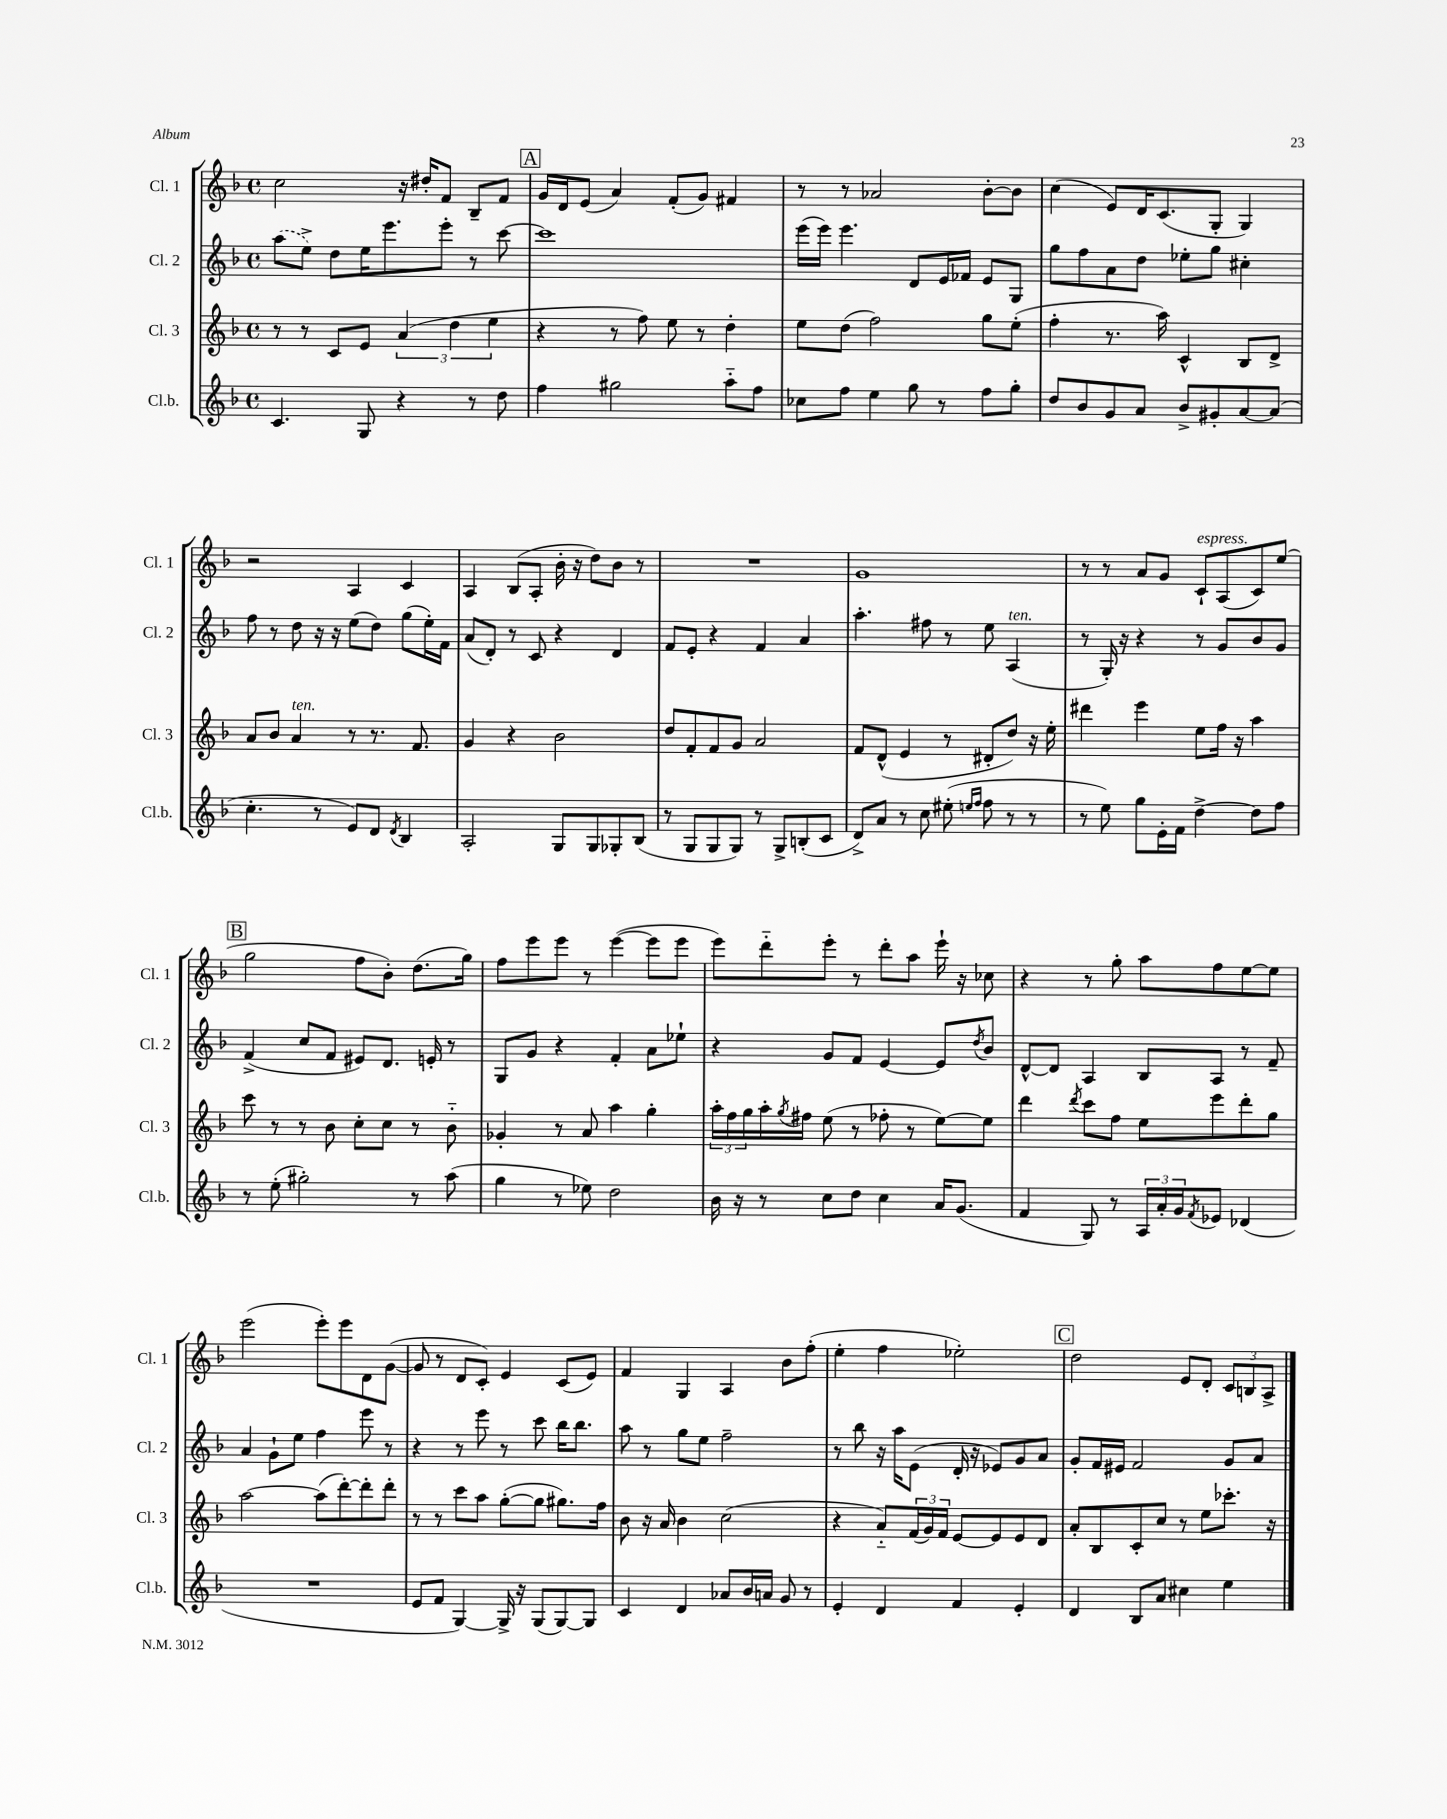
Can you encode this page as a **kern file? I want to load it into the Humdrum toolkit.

**kern	**kern	**kern	**kern
*part4	*part3	*part2	*part1
*staff4	*staff3	*staff2	*staff1
*I"Cl.b.	*I"Cl. 3	*I"Cl. 2	*I"Cl. 1
*I'Cl.b.	*I'Cl. 3	*I'Cl. 2	*I'Cl. 1
*clefG2	*clefG2	*clefG2	*clefG2
*k[b-]	*k[b-]	*k[b-]	*k[b-]
*M4/4	*M4/4	*M4/4	*M4/4
*met(c)	*met(c)	*met(c)	*met(c)
=4	=4	=4	=4
4.c/	8r	(8aa\L	2cc\
.	8r	8ee^\J)	.
.	8c/L	8dd\L	.
8G/	8e/J	16ee\K	.
.	.	8.eee\	.
4r	(6a/	.	16r
.	.	.	16dd#X'/KL
.	.	8eee'\J	8f/J
.	6dd\	.	.
8r	.	8r	8B-~/L
.	6ee\	.	.
8dd\	.	[8ccc\	8f/J
!!LO:REH:place=s1:t=A
=5	=5	=5	=5
4ff\	4r	1ccc]	16g/LL
.	.	.	16d/J
.	.	.	(8e/J
2gg#X\	8r	.	4a/)
.	8ff\)	.	.
.	8ee\	.	(8f'/L
.	8r	.	8g/J)
8aa\L	4dd'\	.	4f#X/
8ff\J	.	.	.
=6	=6	=6	=6
8cc-X\L	8ee\L	(16eee\LL	8r
.	.	16eee\JJ)	.
8ff\J	(8dd\J	4.eee\	8r
4ee\	2ff\)	.	2a-X/
8gg\	.	8d/L	.
8r	.	16e/L	.
.	.	16f-X/JJ	.
8ff\L	8gg\L	8e/L	[8b-'\L
8gg'\J	(8ee'\J	8G/J	8b-\J]
=7	=7	=7	=7
8dd/L	4ff'\	8gg\L	(4cc\
8b-/	.	8ff\	.
8g/	8.r	8a\	8e/L)
8a/J	.	8dd\J	16d/K
.	16aa\)	.	(8.c/
8b-^/L	4c^^/	8ee-X'\L	.
8g#X'/	.	8gg\J	8G'/J
[8a/	8B-/L	4cc#X'\	4G/)
(8a/J]	8d^/J	.	.
!!LO:LB:g=z
=8	=8	=8	=8
4.cc'\	8a/L	8ff\	2r
.	8b-/J	8r	.
!	!LO:TX:a:i:t=ten.	!	!
.	4a/	8dd\	.
8r	.	16r	.
.	.	16r	.
8e/L)	8r	(8ee\L	4A/
8d/J	8.r	8dd\J)	.
8qd/	.	.	.
4B-/	.	(8gg\L	4c/
.	8.f/	.	.
.	.	16ee'\L)	.
.	.	16f\JJ	.
=9	=9	=9	=9
2A'/	4g/	(8a/L	4A/
.	.	8d'/J)	.
.	4r	8r	(8B-/L
.	.	8c/	8A'/J
8G/L	2b-\	4r	16b-'\
.	.	.	16r
8G/	.	.	8dd\L)
8G-X'/	.	4d/	8b-\J
(8B-/J	.	.	8r
=10	=10	=10	=10
8r	8dd/L	8f/L	1r
8G/L	8f'/	8e'/J	.
8G/	8f/	4r	.
8G/J)	8g/J	.	.
8r	2a/	4f/	.
8G^/L	.	.	.
(8Bn'/	.	4a/	.
8c/J	.	.	.
=11	=11	=11	=11
8d^/L)	8f/L	4.aa'\	1g
8a/J	(8d^^/J	.	.
8r	4e/	.	.
8cc\	.	8ff#X\	.
(8ee#X'\	8r	8r	.
16qqeen/LL	.	.	.
16qqff/JJ	.	.	.
8ff\	8d#X'/L	8ee\	.
!	!	!LO:TX:a:i:t=ten.	!
8r	8dd/J)	(4A/	.
8r	16r	.	.
.	16ee'\	.	.
=12	=12	=12	=12
8r	4ddd#X\	8r	8r
8ee\)	.	16G'/)	8r
.	.	16r	.
8gg\L	4eee\	4r	8a/L
16e'\L	.	.	8g/J
16f\JJ	.	.	.
!	!	!	!LO:TX:a:i:t=espress.
[4dd^\	8ee\L	8r	8c`/L
.	16ff\Jk	8g/L	(8A/
.	16r	.	.
8dd\L]	4aa\	8b-/	8c/)
8ff\J	.	8g/J	(8ee/J
!!LO:LB:g=z
!!LO:REH:place=s1:t=B
=13	=13	=13	=13
8r	8ccc\	(4f^/	2gg\
(8ee'\	8r	.	.
2gg#X'\)	8r	8cc/L	.
.	8b-\	8f/J	.
.	8cc'\L	8e#X/L)	8ff\L
.	8cc\J	8.d/J	8b-'\J)
8r	8r	.	(8.dd\L
.	.	16en'/	.
(8aa\	8b-\	8r	.
.	.	.	16gg\Jk)
=14	=14	=14	=14
4gg\	4g-X'/	8G/L	8ff\L
.	.	8g/J	8eee\
8r	8r	4r	8eee\J
8ee-X\)	8a/	.	8r
2dd\	4aa\	4f'/	([4eee\
.	4gg'\	8a\L	8eee\L]
.	.	8ee-X`\J	8eee\J
=15	=15	=15	=15
16b-\	24aa'\LL	4r	8eee\L)
.	24ff\	.	.
16r	.	.	.
.	24gg\	.	.
8r	16aa'\	.	8ddd\
.	8qgg/	.	.
.	16ff#X\JJ	.	.
8cc\L	(8ee\	8g/L	8eee'\J
8dd\J	8r	8f/J	8r
4cc\	8ff-X'\	[4e/	8ddd'\L
.	8r	.	8aa\J
16a/KL	[8ee\L)	8e/L]	16eee`\
(8.g/J	.	.	16r
.	.	8qdd/	.
.	8ee\J]	8b-/J	8cc-X\
=16	=16	=16	=16
4f/	4ddd\	[8d^^/L	4r
.	.	8d/J]	.
.	8qddd/	.	.
8G/)	8ccc\L	4A/	8r
8r	8ff\J	.	8gg'\
24A/LL	8ee\L	8B-/L	8aa\L
24a'/	.	.	.
24g/J	.	.	.
8qf/	.	.	.
8e-X/J	8eee\	8A/J	8ff\
(4d-X/	8ddd'\	8r	[8ee\
.	8gg\J	8f~/	8ee\J]
!!LO:LB:g=z
=17	=17	=17	=17
1r	[2aa\	4a/	(2eee\
.	.	8g`\L	.
.	.	8ee\J	.
.	(8aa\L]	4ff\	8eee'\L)
.	[8ddd'\)	.	8eee\
.	8ddd'\]	8eee\	8d\
.	8ddd'\J	8r	([8g\J
=18	=18	=18	=18
8e/L	8r	4r	8g/]
8f/J	8r	.	8r
[4G/)	8ccc\L	8r	8d/L
.	8aa\J	8eee\	8c'/J)
16G^/]	([8gg'\L	8r	4e/
16r	.	.	.
(8G/L	8gg\J]	8ccc\	.
[8G/)	8.gg#X\L)	16bb-\KL	(8c/L
.	.	8.bb-\J	.
8G/J]	.	.	8e/J)
.	16ff\Jk	.	.
=19	=19	=19	=19
4c/	8b-\	8aa\	4f/
.	16r	8r	.
.	16a/	.	.
4d/	4b-\	8gg\L	4G/
.	.	8ee\J	.
8a-X/L	(2cc\	2ff~\	4A/
16b-/L	.	.	.
16an/JJ	.	.	.
8g/	.	.	8b-\L
8r	.	.	(8ff'\J
=20	=20	=20	=20
4e'/	4r	8r	4ee'\
.	.	8bb-\	.
4d/	8a/L)	16r	4ff\
.	.	16aa\KL	.
.	(24f/L	(8e\J	.
.	24g/)	.	.
.	24f/JJ	.	.
4f/	[8e/L	16d'/	2ee-X'\)
.	.	16r	.
.	8e/]	8e-X/L)	.
4e'/	8e/	8g/	.
.	8d/J	8a/J	.
!!LO:REH:place=s1:t=C
=21	=21	=21	=21
4d/	8a'/L	8g'/L	2dd\
.	8B-/	16f/L	.
.	.	16e#X/JJ	.
8B-/L	8c'/	2f/	.
8a/J	8cc/J	.	.
4cc#X\	8r	.	8e/L
.	8ee\L	.	8d'/J
4ee\	8.ccc-X'\J	8g/L	12c/L
.	.	.	12Bn/
.	.	8a/J	.
.	.	.	12A^/J
.	16r	.	.
==	==	==	==
*-	*-	*-	*-
